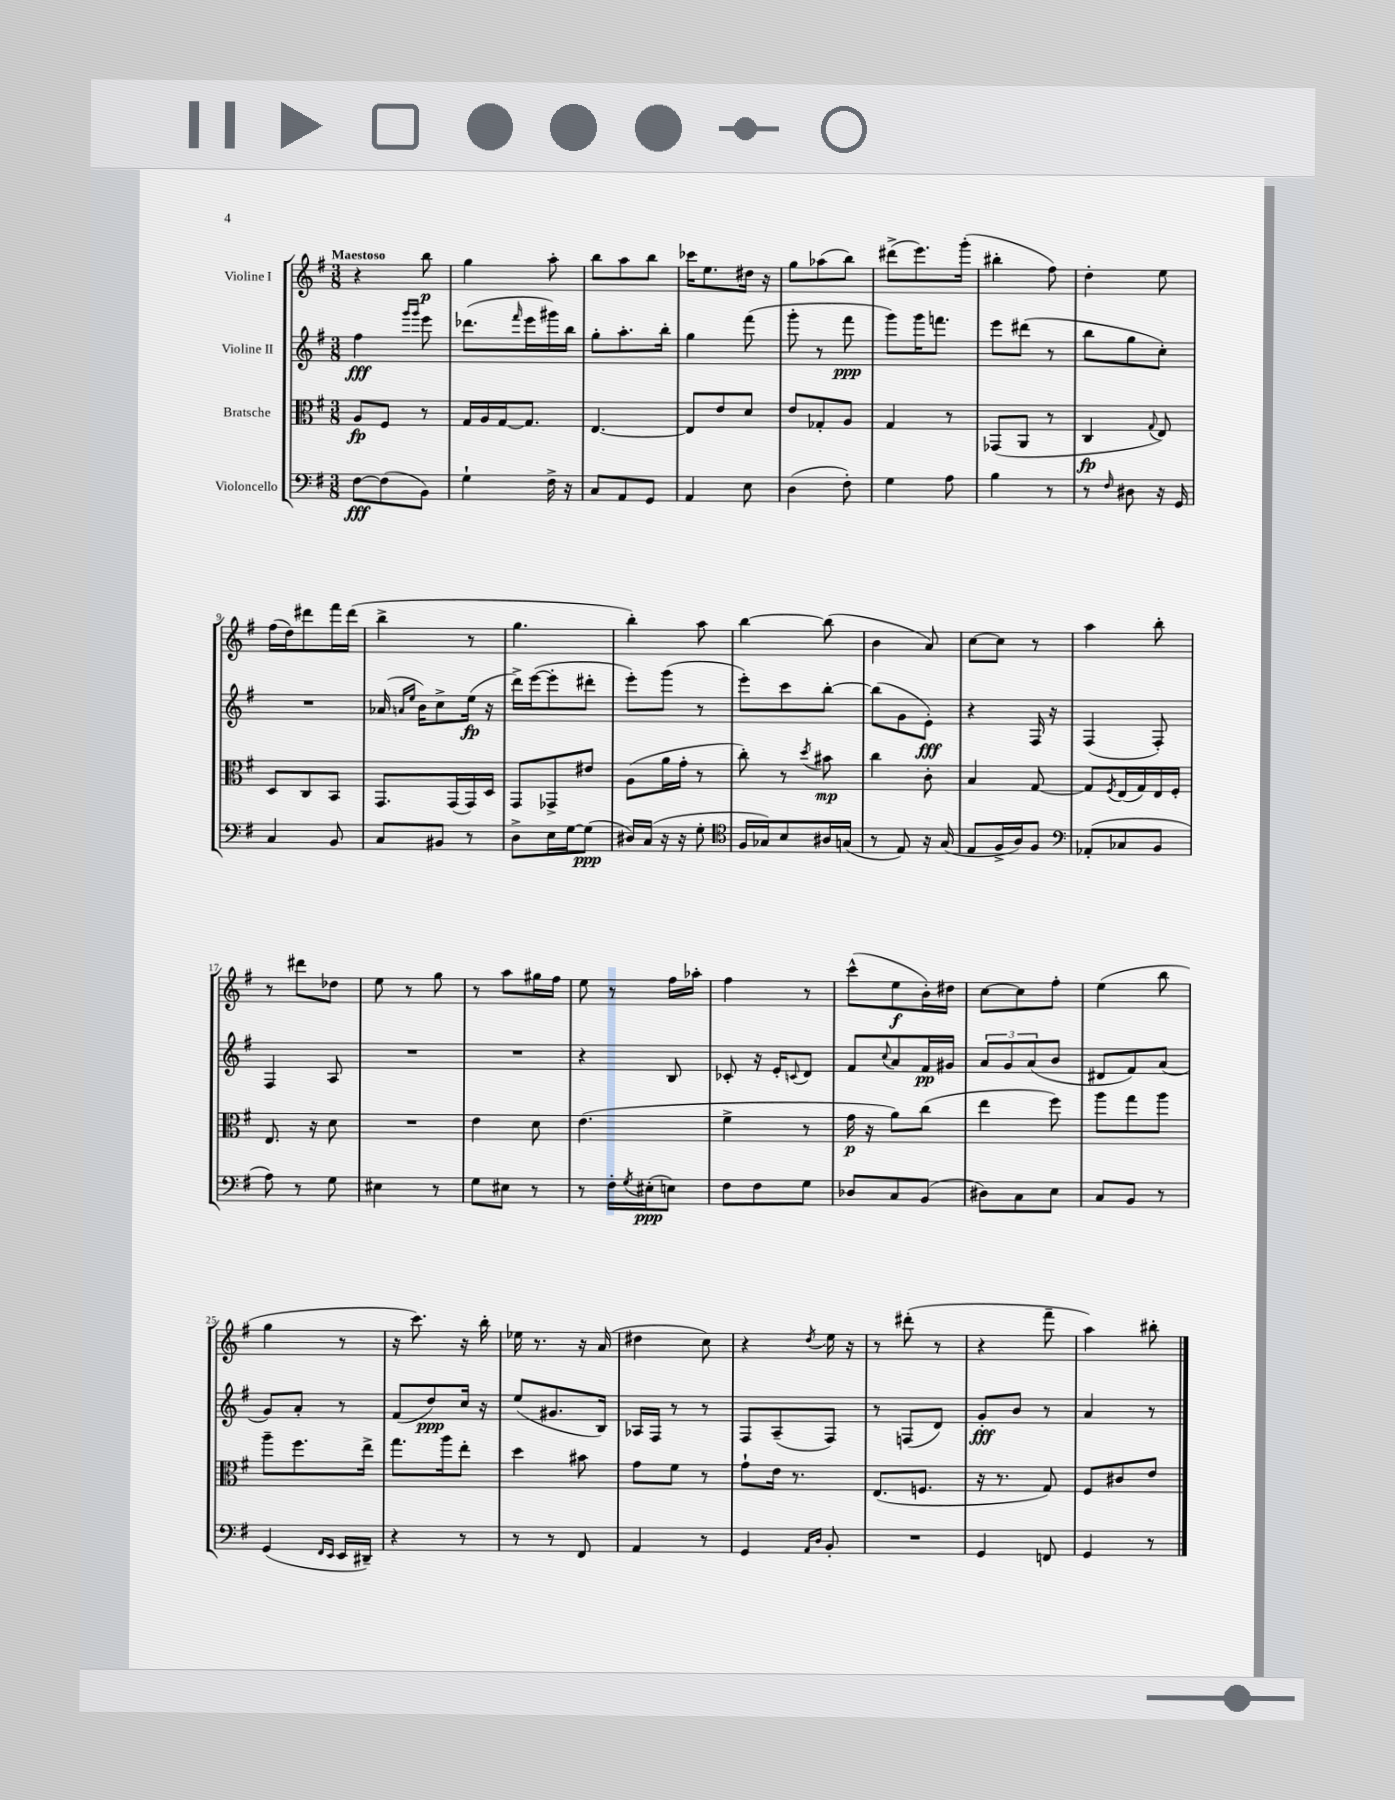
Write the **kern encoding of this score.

**kern	**kern	**kern	**kern
*staff4	*staff3	*staff2	*staff1
*clefF4	*clefC3	*clefG2	*clefG2
*k[f#]	*k[f#]	*k[f#]	*k[f#]
*M3/8	*M3/8	*M3/8	*M3/8
[8F#	8A	4ff#	4r
(8F#]	8F#	.	.
.	.	16qqggg	.
.	.	16qqggg	.
8BB)	8r	8eee	8bb
=	=	=	=
4G`	16G	(8.ddd-	4gg
.	16A	.	.
.	[16G	.	.
.	.	16qqfff#	.
.	8.G]	16eee	.
16F#^	.	16ggg#)	8aa'
16r	.	16bb	.
=	=	=	=
8C	[4.E	8gg'	8bb
8AA	.	8.aa'	8aa
8GG	.	.	8bb
.	.	16bb'	.
=	=	=	=
4AA	8E]	4gg	16ccc-
.	.	.	8.ee
.	8e	.	.
8E	8d	(8fff#	16dd#
.	.	.	16r
=	=	=	=
(4D	8e	8ggg'	8gg
.	8G-'	8r	(8aa-
8F#')	8A	8fff#	8bb)
=	=	=	=
4G	4G	8ggg)	(8ddd#^
.	.	16ggg	8.eee)
.	.	8.fff	.
8A	8r	.	.
.	.	.	(16ggg'
=	=	=	=
4B	(8GG-	8eee	4bb#'
.	8AA	(8ddd#	.
8r	8r	8r	8ff#)
=	=	=	=
8r	4C	8bb	4dd'
16qqF#	.	.	.
8D#	.	8gg	.
.	8qqG	.	.
16r	8E)	8cc')	8ee
16GG	.	.	.
=	=	=	=
4C	8D	4.r	(16ff#
.	.	.	16dd)
.	8C	.	8ddd#
8BB	8BB	.	16fff#
.	.	.	(16ddd#
=	=	=	=
8C	8.GG	(16a-	4bb^
.	.	16qqa	.
.	.	16qqee	.
.	.	16b)	.
8BB#	.	8cc^	.
.	(16GG	.	.
8r	16GG)	(16ee	8r
.	16D	16r	.
=	=	=	=
8D^	8GG	16ddd^)	4.gg
.	.	([16eee	.
16E	8GG-^	8eee']	.
[16G	.	.	.
(8G]	8e#	8ddd#'	.
=	=	=	=
16D#)	(8A	8eee')	4bb')
(16C	.	.	.
16r	16a	(8ggg	.
16r	16g'	.	.
8G'	8r	8r	8aa
=	=	=	=
*clefC4	*	*	*
16F#	8cc')	8eee')	[4bb
16G-)	.	.	.
8B	8r	8ccc	.
.	8qdd	.	.
16A#	8b#	[8bb'	(8bb]
(16G	.	.	.
=	=	=	=
8r	4cc	(8bb]	4b
8E)	.	8g	.
16r	8c'	8e')	8a)
(16G	.	.	.
=	=	=	=
8E	4B	4r	[8cc
16F#^	.	.	8cc]
16A)	.	.	.
8F#	[8G	16F#	8r
.	.	16r	.
=	=	=	=
*clefF4	*	*	*
(8AA-'	8G]	(4F#	4aa
.	8qF#	.	.
8C-	(16E	.	.
.	16G)	.	.
8BB	16E	8F#')	8bb'
.	16F#'	.	.
=	=	=	=
8A)	8.E	4F#	8r
8r	.	.	8ddd#
.	16r	.	.
8G	8d	8A	8dd-
=	=	=	=
4E#	4.r	4.r	8ee
.	.	.	8r
8r	.	.	8gg
=	=	=	=
8G	4e	4.r	8r
8E#	.	.	8aa
8r	8d	.	16gg#
.	.	.	16ff#
=	=	=	=
8r	(4.e	4r	8ee
16F#'	.	.	8r
8qG	.	.	.
(16E#'	.	.	.
8E)	.	8B	16ff#
.	.	.	16aa-'
=	=	=	=
8F#	4f#^	8c-'	4ff#
8F#	.	16r	.
.	.	16e'	.
.	.	8qqc	.
8G	8r	8d	8r
=	=	=	=
8D-	16g	8f#	(8ccc^^
.	16r	.	.
.	.	8qqcc	.
8C	8a)	8a	8ee
(8BB	(8cc	16f#	16b')
.	.	16g#	16dd#
=	=	=	=
8D#)	4ee	12a	[8cc
.	.	12g	.
8C	.	.	8cc]
.	.	(12a	.
8E	8ff#)	8b	8ff#'
=	=	=	=
8C	8aa	8d#	(4ee
8BB	8gg	8f#)	.
8r	8aa	(8a	8bb
=	=	=	=
(4GG	8aa~	8g)	4gg
.	8.ff#	8a'	.
16qqFF#	.	.	.
16qqEE	.	.	.
16EE	.	8r	8r
16DD#~)	16ee^	.	.
=	=	=	=
4r	8.gg	(8f#	16r
.	.	.	8.ccc)
.	.	8dd)	.
.	16aa	.	.
8r	8ee'	16cc	16r
.	.	16r	16bb'
=	=	=	=
8r	4dd	(8ee	16ee-
.	.	.	8.r
8r	.	8.g#	.
8FF#	8b#	.	16r
.	.	16B)	(16a
=	=	=	=
4AA	8g	16A-	4dd#
.	.	16F#	.
.	8f#	8r	.
8r	8r	8r	8cc)
=	=	=	=
4GG	8g`	8F#	4r
.	16e	(8A~	.
.	8.r	.	.
16qqAA	.	.	.
16qqD	.	.	8qdd
8BB'	.	8F#)	16ee
.	.	.	16r
=	=	=	=
4.r	(8.E	8r	8r
.	.	(8F	(8ddd#'
.	8.F	.	.
.	.	8d)	8r
=	=	=	=
4GG	16r	8g'	4r
.	8.r	.	.
.	.	8b	.
8FF	8G)	8r	8fff#~
=	=	=	=
4GG	8F#	4a	4aa)
.	8c#	.	.
8r	8e	8r	8bb#'
==	==	==	==
*-	*-	*-	*-
